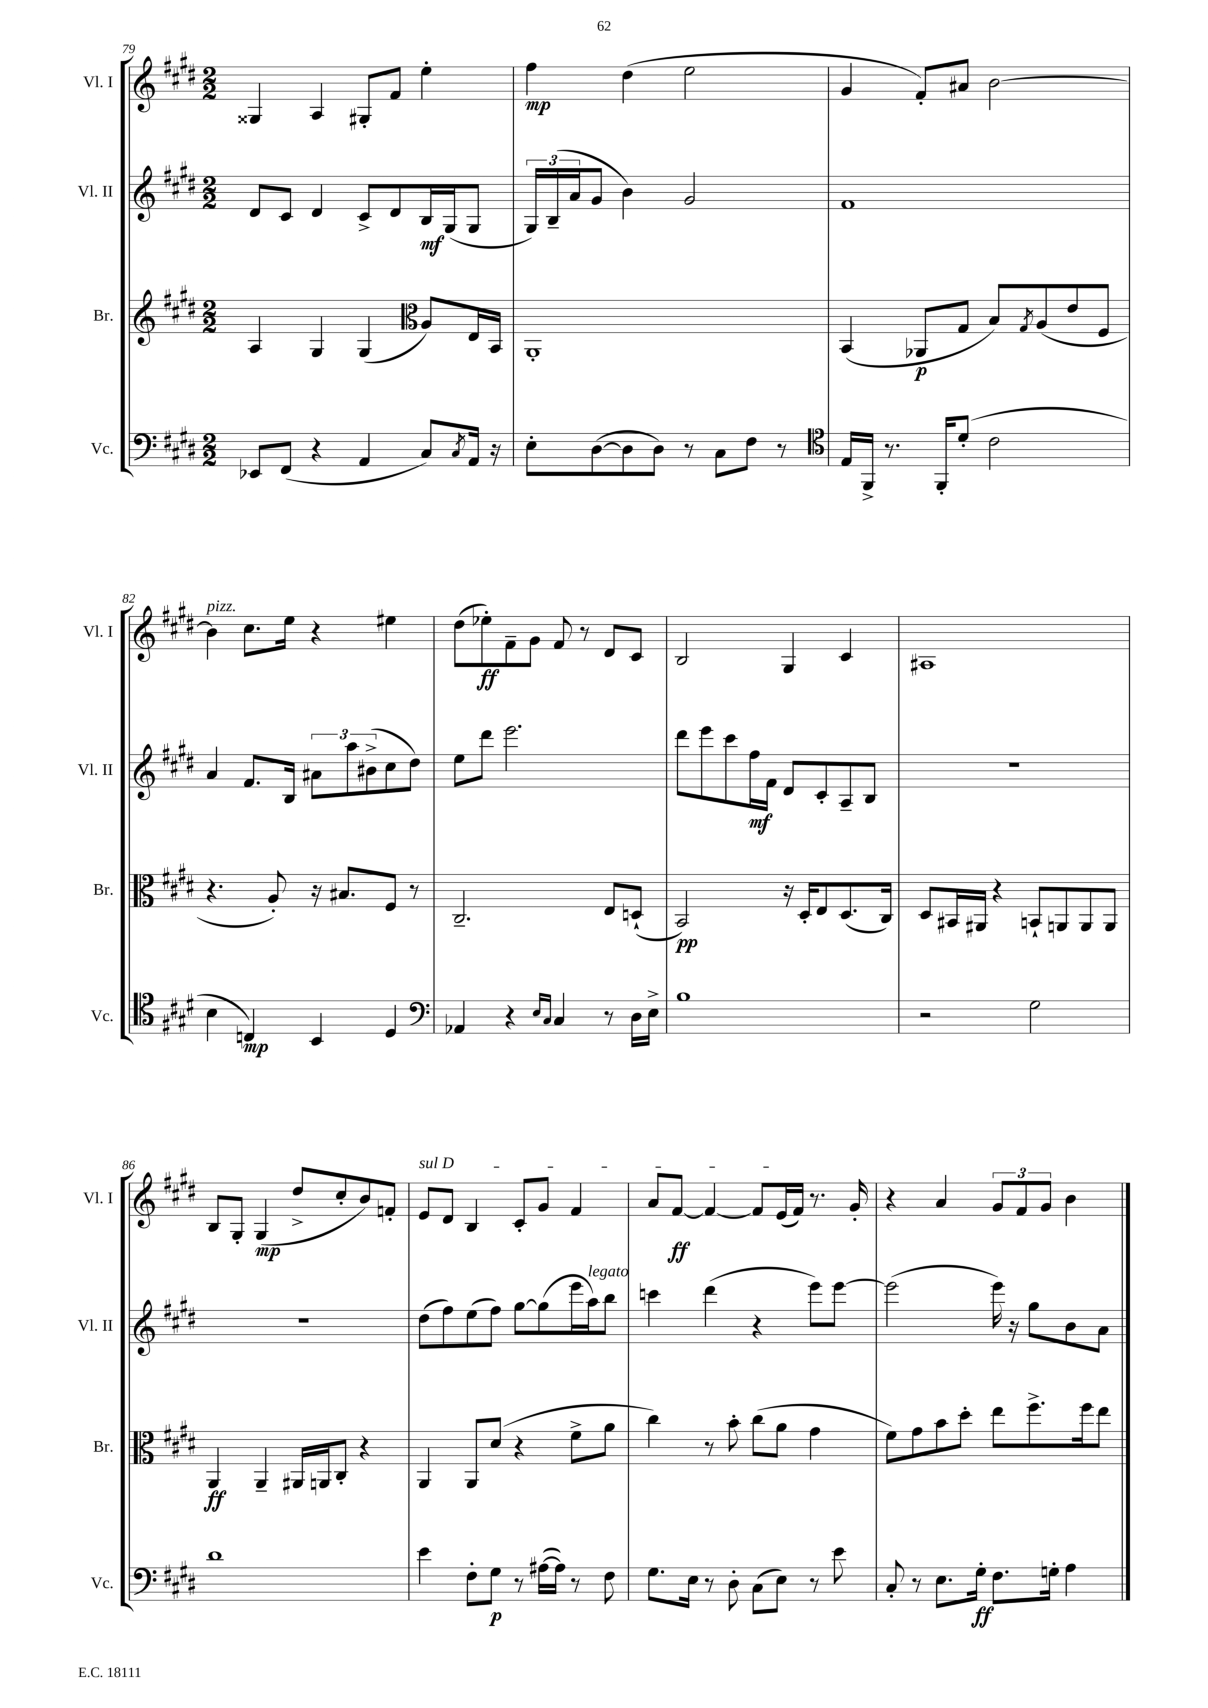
<<
\new StaffGroup <<
\new Staff = "s0" \with { instrumentName = "Vl. I" shortInstrumentName = "Vl. I" } {
    \clef treble \key e \major \numericTimeSignature \time 2/2
    gisis4 a4 gis8-. fis'8 e''4-. |
    fis''4\mp dis''4( e''2 |
    gis'4 fis'8-.) ais'8 b'2~ |
    b'4^\markup { \italic "pizz." } cis''8. e''16 r4 eis''4 |
    dis''8( ees''8-.\ff) fis'8-- gis'8 fis'8 r8 dis'8 cis'8 |
    b2 gis4 cis'4 |
    ais1 |
    b8 gis8-. gis4\mp( dis''8-> cis''8-. b'8) f'8-. |
    \once \override TextSpanner.bound-details.left.text = \markup { \italic "sul D" } e'8\startTextSpan dis'8 b4 cis'8-. gis'8 fis'4 |
    a'8 fis'8~\ff fis'4~ fis'8 e'16( fis'16\stopTextSpan) r8. gis'16-. |
    r4 a'4 \tuplet 3/2 { gis'8 fis'8 gis'8 } b'4 \bar "|." |
}
\new Staff = "s1" \with { instrumentName = "Vl. II" shortInstrumentName = "Vl. II" } {
    \clef treble \key e \major \numericTimeSignature \time 2/2
    dis'8 cis'8 dis'4 cis'8-> dis'8 b16\mf gis16( gis8 |
    \tuplet 3/2 { gis16) b16--( a'16 } gis'8 b'4) gis'2 |
    fis'1 |
    a'4 fis'8. b16 \tuplet 3/2 { ais'8 a''8 bis'8->( } cis''8 dis''8) |
    e''8 dis'''8 e'''2. |
    dis'''8 e'''8 cis'''8 fis''16\mf fis'16 dis'8 cis'8-. a8-- b8 |
    R1 |
    R1 |
    dis''8( fis''8) e''8( fis''8) gis''8~ gis''8( e'''16 a''16^\markup { \italic "legato" }) b''8 |
    c'''4 dis'''4( r4 e'''8) e'''8~ |
    e'''2( e'''16) r16 gis''8 b'8 a'8 \bar "|." |
}
\new Staff = "s2" \with { instrumentName = "Br." shortInstrumentName = "Br." } {
    \clef treble \key e \major \numericTimeSignature \time 2/2
    a4 gis4 gis4( \clef alto a8) e16 b,16 |
    a,1-. |
    b,4( aes,8\p gis8 b8) \acciaccatura { gis8 } a8( e'8 fis8 |
    r4. a8-.) r16 bis8. fis8 r8 |
    cis2.-- e8 d8-!( |
    b,2\pp) r16 dis16-. e8 dis8.( cis16) |
    dis8 bis,16 ais,16 r4 b,8-! a,8 a,8 a,8 |
    a,4\ff a,4-- ais,16 a,16 cis8-. r4 |
    a,4 a,8 dis'8( r4 fis'8-> a'8 |
    cis''4) r8 b'8-. cis''8( a'8 gis'4 |
    fis'8) gis'8 b'8 dis''8-. e''8 fis''8.-> fis''16 e''8 \bar "|." |
}
\new Staff = "s3" \with { instrumentName = "Vc." shortInstrumentName = "Vc." } {
    \clef bass \key e \major \numericTimeSignature \time 2/2
    ees,8 fis,8( r4 a,4 cis8) \acciaccatura { cis8 } a,16 r16 |
    e8-. dis8~( dis8 dis8) r8 cis8 fis8 r8 |
    \clef tenor e16 fis,16-> r8. fis,16-. dis'8-.( cis'2 |
    b4 c4\mp) b,4 dis4 |
    \clef bass aes,4 r4 \grace { e16 cis16 } cis4 r8 dis16 e16-> |
    b1 |
    r2 gis2 |
    dis'1 |
    e'4 fis8-. gis8\p r8 ais16~( ais16) r8 fis8 |
    gis8. e16 r8 dis8-. cis8( e8) r8 e'8 |
    cis8-. r8 e8. gis16-.\ff fis8. g16-. a4 \bar "|." |
}
>>
>>
\layout { \context { \Score currentBarNumber = #79 } }
